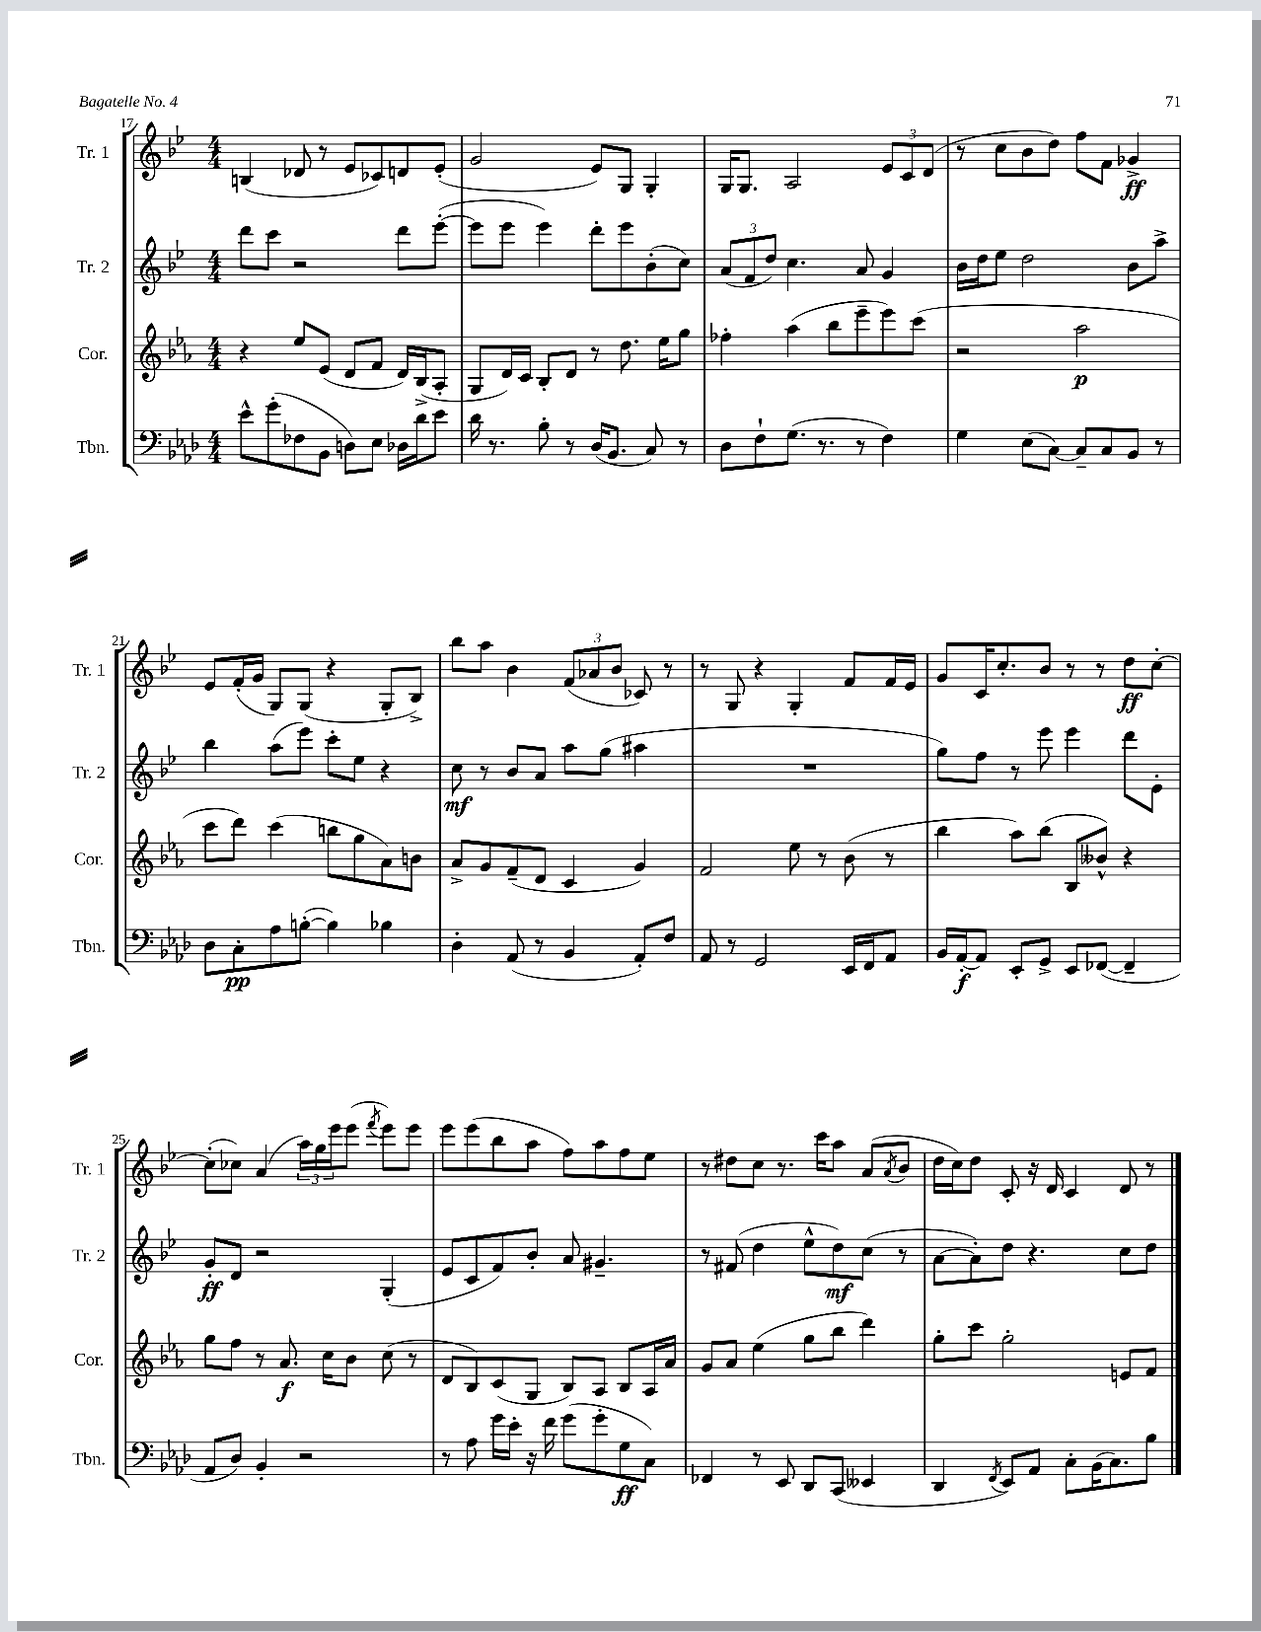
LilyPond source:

<<
\new StaffGroup <<
\new Staff = "s0" \with { instrumentName = "Tr. 1" shortInstrumentName = "Tr. 1" } {
    \clef treble \key bes \major \numericTimeSignature \time 4/4
    b4( des'8 r8 ees'8 ces'8) d'8 ees'8-.( |
    g'2 ees'8) g8 g4-. |
    g16 g8. a2 \tuplet 3/2 { ees'8 c'8 d'8( } |
    r8 c''8 bes'8 d''8) f''8 f'8 ges'4->\ff |
    ees'8 f'16-.( g'16 g8) g8( r4 g8-. bes8->) |
    bes''8 a''8 bes'4 \tuplet 3/2 { f'8( aes'8 bes'8 } ces'8) r8 |
    r8 g8 r4 g4-. f'8 f'16 ees'16 |
    g'8 c'16 c''8.-. bes'8 r8 r8 d''8\ff c''8~-. |
    c''8-.( ces''8) a'4( \tuplet 3/2 { a''16) g''16 ees'''16 } ees'''8( \acciaccatura { f'''8 } ees'''8) ees'''8 |
    ees'''8 ees'''8( bes''8 a''8 f''8) a''8 f''8 ees''8 |
    r8 dis''8 c''8 r8. c'''16 a''8 a'8( \acciaccatura { a'8 } bes'8 |
    d''16 c''16) d''8 c'8-. r16 d'16 c'4 d'8 r8 \bar "|." |
}
\new Staff = "s1" \with { instrumentName = "Tr. 2" shortInstrumentName = "Tr. 2" } {
    \clef treble \key bes \major \numericTimeSignature \time 4/4
    d'''8 c'''8 r2 d'''8 ees'''8~-.( |
    ees'''8 ees'''8 ees'''4) d'''8-. ees'''8 bes'8-.( c''8) |
    \tuplet 3/2 { a'8( f'8 d''8) } c''4. a'8 g'4 |
    bes'16 d''16 ees''8 d''2 bes'8 a''8-> |
    bes''4 a''8( ees'''8) c'''8-. ees''8 r4 |
    c''8\mf r8 bes'8 a'8 a''8 g''8( ais''4 |
    R1 |
    g''8) f''8 r8 ees'''8 ees'''4 d'''8 ees'8-. |
    g'8-.\ff d'8 r2 g4-.( |
    ees'8 c'8 f'8) bes'8-. a'8 gis'4.-- |
    r8 fis'8( d''4 ees''8-^ d''8\mf) c''8( r8 |
    a'8~ a'8-.) d''8 r4. c''8 d''8 \bar "|." |
}
\new Staff = "s2" \with { instrumentName = "Cor." shortInstrumentName = "Cor." } {
    \clef treble \key ees \major \numericTimeSignature \time 4/4
    r4 ees''8 ees'8( d'8 f'8 d'16) bes16->( aes8-. |
    g8 d'16) c'16 bes8-. d'8 r8 d''8. ees''16 g''8 |
    fes''4-. aes''4( bes''8 ees'''8-- ees'''8) c'''8( |
    r2 aes''2\p |
    c'''8 d'''8) c'''4( b''8 g''8 aes'8) b'8 |
    aes'8-> g'8 f'8--( d'8 c'4 g'4) |
    f'2 ees''8 r8 bes'8( r8 |
    bes''4 aes''8) bes''8( bes8 beses'8-^) r4 |
    g''8 f''8 r8 aes'8.\f c''16 bes'8 c''8( r8 |
    d'8 bes8) c'8( g8 bes8) aes8 bes8 aes16 aes'16 |
    g'8 aes'8 ees''4( g''8 bes''8 d'''4) |
    g''8-. c'''8 g''2-. e'8 f'8 \bar "|." |
}
\new Staff = "s3" \with { instrumentName = "Tbn." shortInstrumentName = "Tbn." } {
    \clef bass \key aes \major \numericTimeSignature \time 4/4
    ees'8-^ g'8-.( fes8 bes,8 d8) ees8 des16 des'16 ees'8 |
    des'16 r8. bes8-. r8 des16( bes,8. c8) r8 |
    des8 f8-! g8.( r8. r8 f4) |
    g4 ees8( c8~) c8-- c8 bes,8 r8 |
    des8 c8-.\pp aes8 b8~-.( b4) bes4 |
    des4-. aes,8( r8 bes,4 aes,8-.) f8 |
    aes,8 r8 g,2 ees,16 f,16 aes,8 |
    bes,16 aes,16~-.\f aes,8 ees,8-. g,8-> ees,8 fes,8~( fes,4-- |
    aes,8 des8) bes,4-. r2 |
    r8 aes8 g'16 ees'16-. r16 f'16 g'8( g'8-. g8\ff c8) |
    fes,4 r8 ees,8 des,8 c,8( eeses,4 |
    des,4 \acciaccatura { f,8 } ees,8) aes,8 c8-. bes,16( c8.) bes8 \bar "|." |
}
>>
>>
\layout { \context { \Score currentBarNumber = #17 } }
